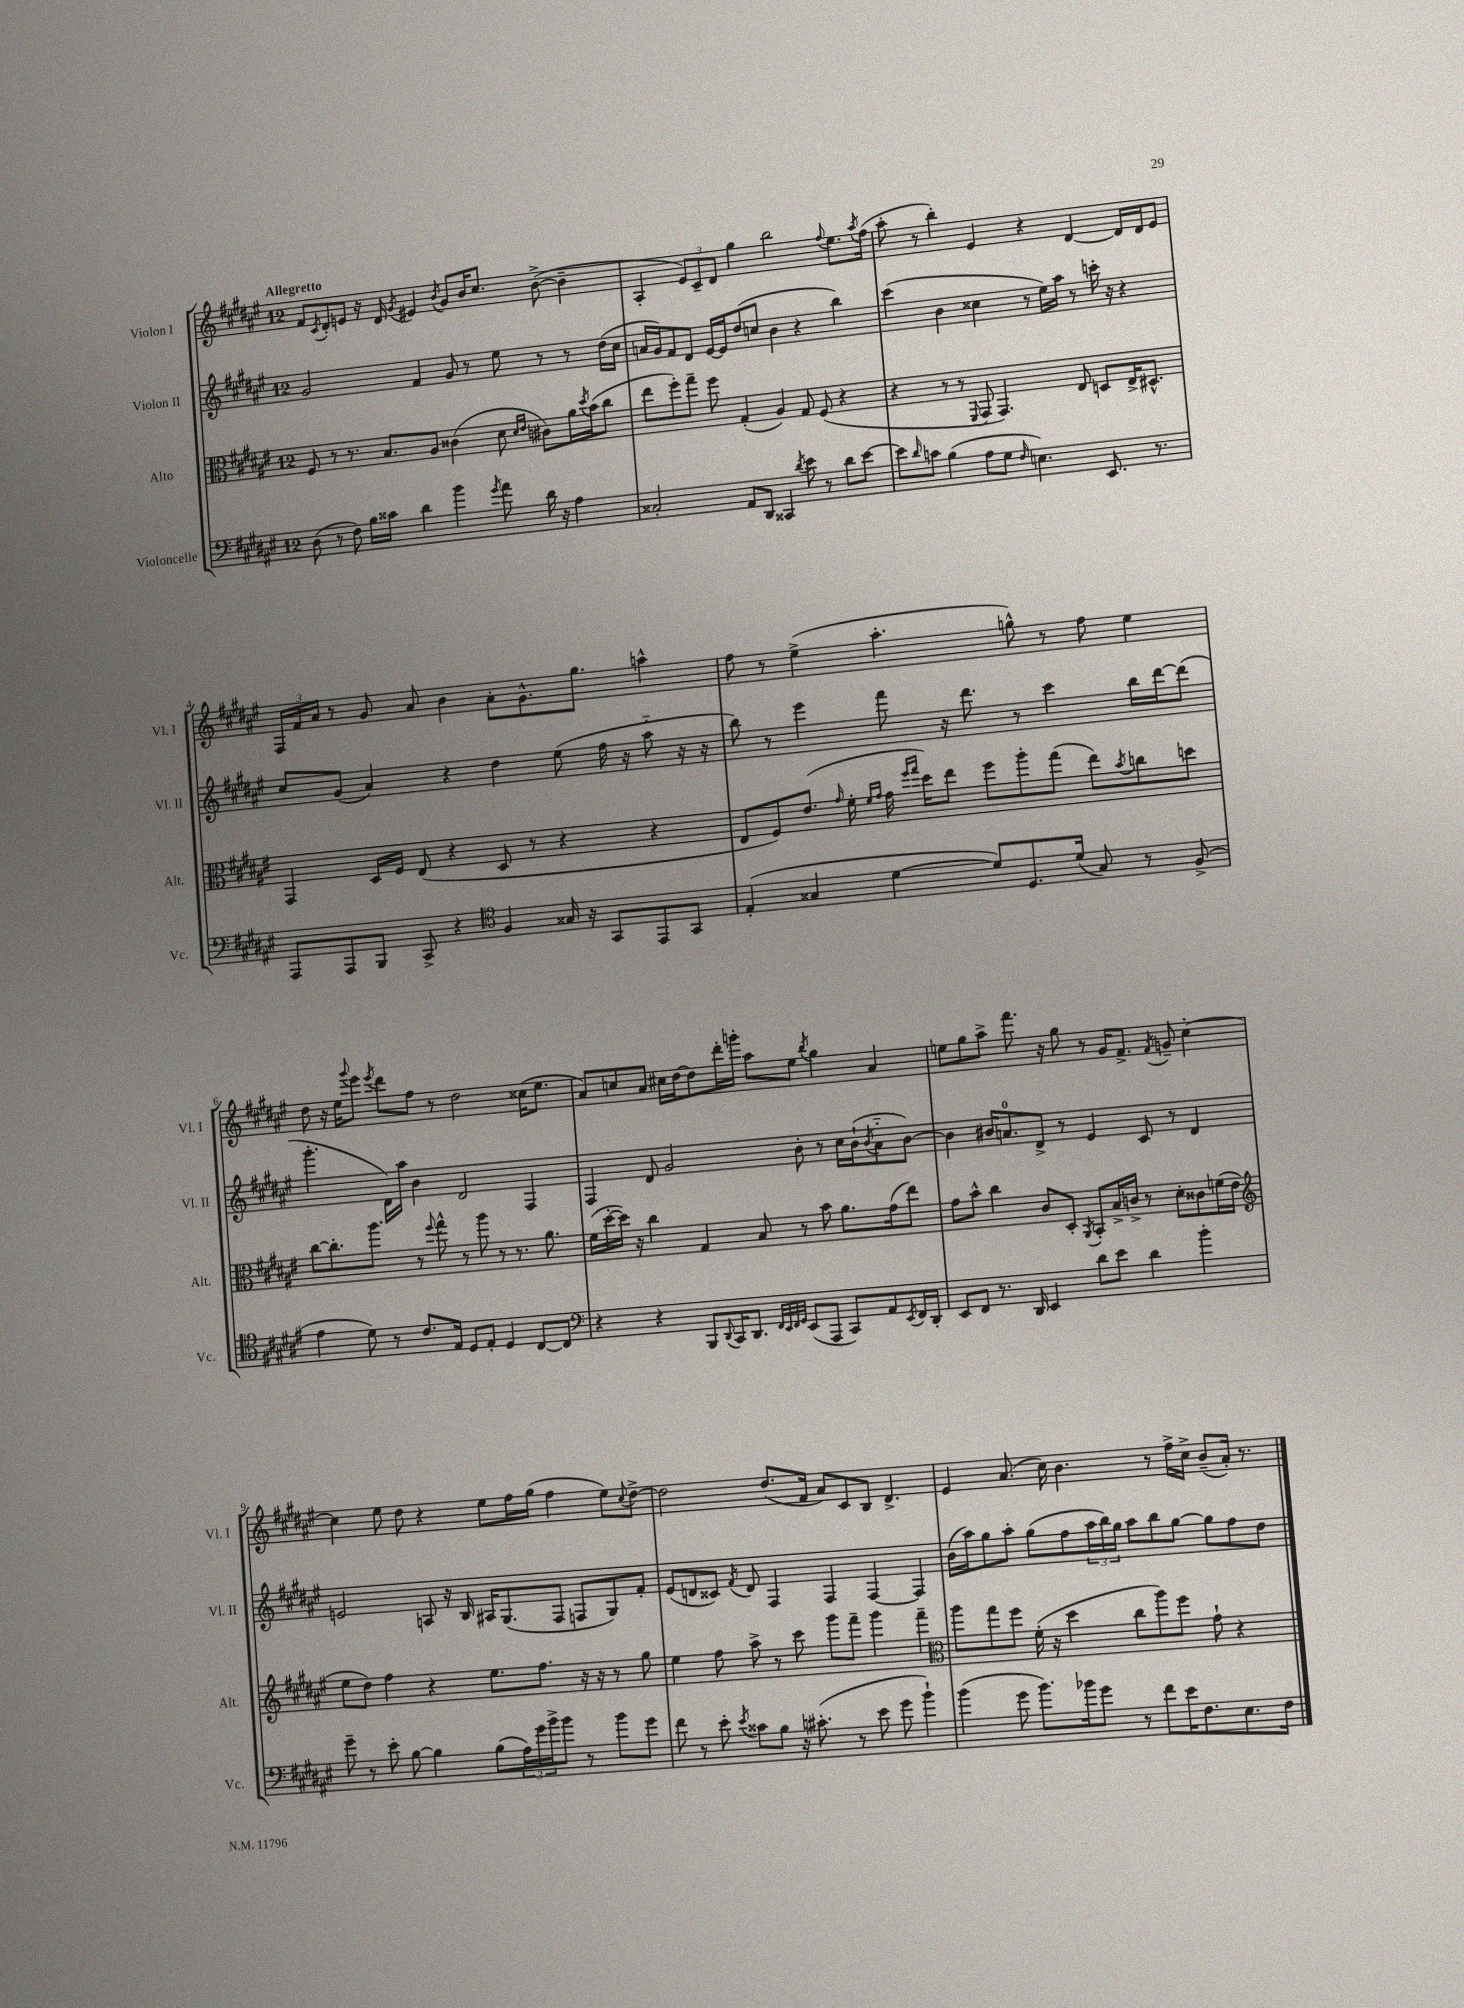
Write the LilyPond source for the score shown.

<<
\new StaffGroup <<
\new Staff = "s0" \with { instrumentName = "Violon I" shortInstrumentName = "Vl. I" } {
    \clef treble \key fis \major \once \override Staff.TimeSignature.style = #'single-digit \time 12/8 \tempo "Allegretto"
    fis'8 \acciaccatura { cis'8 } dis'8-. e'8 r16 dis'16 \acciaccatura { gis'8 } eis'4 \acciaccatura { b'8 } gis'8 b'16 cis''8. b'8~->( b'4-- |
    ais4-. \tuplet 3/2 { eis'8) cis'8-- dis'8 } gis''4 b''2 \appoggiatura { fis''8 } eis''8. \acciaccatura { ais''8 } fis''16( |
    ais''8-. r8 b''4-.) eis'4 r4 dis'4~ dis'16 dis'16 eis'8 |
    \tuplet 3/2 { fis16 fis'16 ais'16 } r8 gis'8 ais'8 b'4 ais'8-. gis'8.-^ gis''8. a''4-^ |
    fis''8 r8 eis''4->( ais''4.-. g''8-^) r8 fis''8 eis''4 |
    dis''8 r16 eis''16 \appoggiatura { gis'''8 } eis'''8 \acciaccatura { eis'''8 } dis'''8 fis''8 r8 dis''2 cisis''16( eis''8. |
    ais'8) c''8 ais'8 cis''16 dis''16~ dis''8 dis'''16-. g'''16-. ais''8 eis''8 \acciaccatura { b''8 } gis''4 ais'4 |
    e''8 gis''8 ais''8-> fis'''8. r16 gis''8 r8 gis'16 fis'8.-> \acciaccatura { fis'8 } g'8-- cis''4~-. |
    cis''4 eis''8 dis''8 r4 eis''8 fis''16 gis''16( fis''4 eis''8) \appoggiatura { cis''8 } dis''8~-> |
    dis''2 dis''8.( fis'16 ais'8) cis'8 b8 dis'4.-> |
    eis'4 ais'8.( cis''16) b'4. r8 fis''16-> cis''16-> b'8--( ais'16-.) r8. \bar "|." |
}
\new Staff = "s1" \with { instrumentName = "Violon II" shortInstrumentName = "Vl. II" } {
    \clef treble \key fis \major \once \override Staff.TimeSignature.style = #'single-digit \time 12/8
    gis'2 fis'4 gis'8 r8 eis''8 r8 r8 dis''16( cis''16 |
    a'16 gis'16) fis'8 dis'8 eis'16~ eis'16 dis''8( c''8 b'4 r4 b''4) |
    cis'''4( b'4 cisis''4 r8 eis''16) ais''16 r8 c'''16-. r16 r4 |
    cis''8 gis'8( ais'4) r4 dis''4 eis''8( fis''16 r16 ais''8-_ r16 r16 |
    b''8) r8 eis'''4 fis'''8 r16 dis'''8. r8 cis'''4 b''16 dis'''16~ dis'''8( |
    gis'''4.-. dis'16) ais''16 b'4 dis'2 fis4 |
    fis4 dis'8 gis'2 b'8-. r8 cis''16 b'16-!( \acciaccatura { b'8 } ais'8-_ b'8~) |
    b'4 bis'16 a'8.-0 dis'8-> r8 eis'4 cis'8 r8 dis'4 |
    e'2 a8 r16 b16 ais16 gis8.( fis8 f8 gis8) fis'8-. |
    eis'8( d'8 cisis'8) \acciaccatura { fis'8 } d'8 fis4 fis4 fis4~ fis4 |
    b'16( ais''16) gis''8 ais''8-. gis''8( fis''8 \tuplet 3/2 { ais''16 b''16) gis''16 } ais''8 b''8 gis''8~ gis''8 fis''8 dis''8 \bar "|." |
}
\new Staff = "s2" \with { instrumentName = "Alto" shortInstrumentName = "Alt." } {
    \clef alto \key fis \major \once \override Staff.TimeSignature.style = #'single-digit \time 12/8
    fis8 r8 r8. b8. ais8 cisis'4( dis'8 \grace { dis'16 eis'16 } cis'8) ais'16 \acciaccatura { dis''8 } b'16( cis''8 |
    eis''8 fis''8-.) gis''8-- fis''8 gis4-.( ais4) gis8 fis8( r4 |
    r4 r8 r8 \appoggiatura { fis,8 } gis,8 gis,4.) eis8 d8 eis16-> dis8.-^ |
    gis,4 dis16 fis16 eis8( r4 dis8 r8 r4 r4 |
    eis8 fis8) eis'8.( \grace { gis'16 } fis'16-. \grace { fis'16 gis'16 } gis'16 \grace { fis''16 gis''16 } dis''16) eis''8 fis''8 ais''8-. gis''8( eis''8) \acciaccatura { b'8 } c''8 d''8 |
    cis''8~ cis''8.-. ais''8. r8 \appoggiatura { fis''8 } gis''8-^ r8 ais''8 r8 r8. ais'8. |
    fis'16( dis''16~-. dis''16) r16 cis''4 gis4 b8 r8 b'8 ais'8. gis'16( eis''8) |
    gis'8 b'8-^ cis''4 cis'8 dis8-. \acciaccatura { ais,8 } b,8-. b16-> c'16-> r8 dis'8-. cisis'8 f'16( eis'16 |
    \clef treble eis''8 dis''8) fis''4 r4 eis''8. fis''8. r16 r16 r8 gis''8 |
    eis''4 fis''8 ais''8-> r8 cis'''8 gis'''8 fis'''8-- gis'''4 fis'''4-- |
    \clef alto ais''8 gis''8 fis''8 fis'16-.( r16 dis''4 cis''8 ais''8) fis''8 gis'8-! r4 \bar "|." |
}
\new Staff = "s3" \with { instrumentName = "Violoncelle" shortInstrumentName = "Vc." } {
    \clef bass \key fis \major \once \override Staff.TimeSignature.style = #'single-digit \time 12/8
    dis8( r8 fis8) b16 cisis'16 dis'4 b'4 \acciaccatura { gis'8 } ais'8 dis'16 r16 ais4 |
    cisis2-. ais,8 dis,8 cisis,4 \acciaccatura { dis'8 } eis'8 r8 dis'8 eis'8~ |
    eis'8 \grace { dis'16 } c'8 b4( ais8 gis8 \grace { fis16 } e4.) eis,8. r8. |
    ais,,8 ais,,8 b,,8 cis,8-> r4 \clef tenor fis4 gisis16 r16 gis,8 eis,8 gis,8 |
    eis4-.( gisis4 dis'4~ dis'8) dis8. dis'16( gisis8) r8 fis8->( |
    eis'4 dis'8) r8 cis'8. eis16 dis8 eis8-. dis4 cis8~ cis8 |
    \clef bass r4 r4 b,,8 \appoggiatura { dis,8 } cis,16 dis,8. \grace { fis,32 eis,32 fis,32 gis,32 } eis,8( ais,,8 cis,8) ais,8 \acciaccatura { eis,8 } fis,16 dis,16-. |
    eis,8 fis,8 r8. dis,16 eis,4 dis'8 eis'8 dis'4 b'4-. |
    gis'8-- r8 eis'8-. b8~ b4 b8( \tuplet 3/2 { ais16) gis'16 b'16-> } b'8 r8 b'8 gis'8 |
    fis'8 r8 eis'8-. \acciaccatura { eis'8 } cisis'8 b8 r16 cis'8.-.( r8 eis'8 gis'8 b'4-!) |
    b'4( gis'8 b'8.) bes'16 gis'8 r8 fis'8 eis'16 fis8. eis8. fis16 \bar "|." |
}
>>
>>
